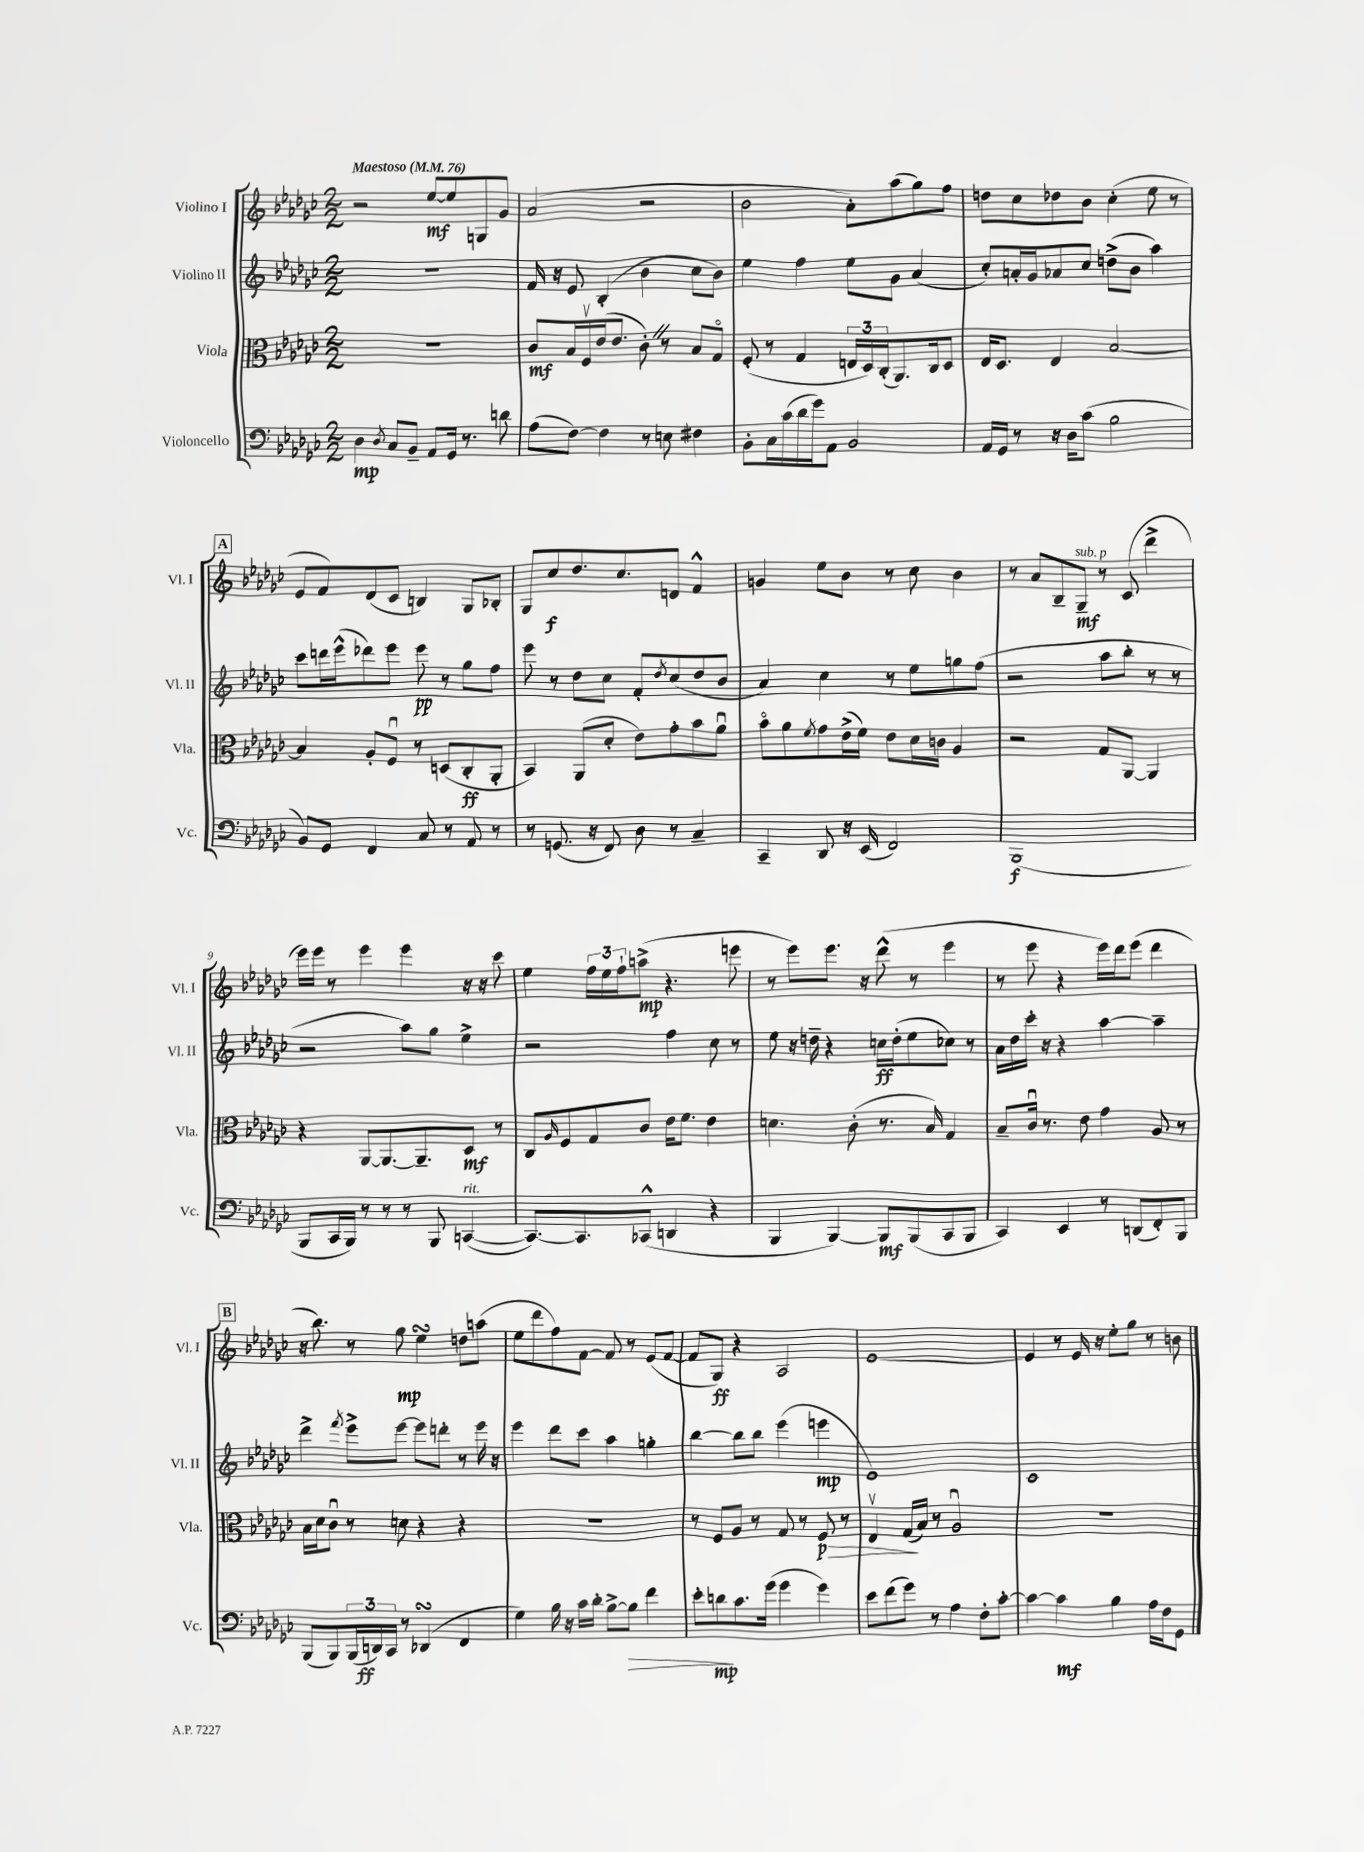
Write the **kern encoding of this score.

**kern	**kern	**kern	**kern
*staff4	*staff3	*staff2	*staff1
*clefF4	*clefC3	*clefG2	*clefG2
*k[b-e-a-d-g-c-]	*k[b-e-a-d-g-c-]	*k[b-e-a-d-g-c-]	*k[b-e-a-d-g-c-]
*M2/2	*M2/2	*M2/2	*M2/2
*MM76	*MM76	*MM76	*MM76
4D-	1r	1r	2r
8qD-	.	.	.
8C-	.	.	.
8BB-~	.	.	.
8AA-	.	.	[8ee-
16GG-	.	.	8ee-]
8.r	.	.	.
.	.	.	8G
8d	.	.	8g-
=	=	=	=
(8A-	8c-	16f	(2a-
.	.	16r	.
[8F)	16B-	8e-	.
.	16Fv	.	.
4F]	(16e-	(4B-'	.
.	8.e-	.	.
8r	8c-')	4b-	2r
8E	8r	.	.
4F#	8B-	8cc-	.
.	8G-o	8b-)	.
=	=	=	=
8BB-'	(8F'	4ee-	2b-
16C-	8r	.	.
(16c-	.	.	.
16d-	4G-	4ff	.
16g-)	.	.	.
8AA-	.	.	.
2BB-	24E	8ee-	8a-')
.	24D-)	.	.
.	(24C-'	.	.
.	8.AA-)	8g-	(8aa-
.	.	(4a-	8gg-)
.	16C-	.	.
.	8D-	.	8ff
=	=	=	=
16AA-	16E-	8cc-')	8dd
16GG-	8.D-	.	.
8r	.	16a'	8cc-
.	.	16g-	.
16r	4E-	8a-	8dd-
16D-	.	.	.
(8c-	.	8cc-	8b-
2B-	[2B-	(8dd^	(4cc-'
.	.	8b-	.
.	.	4aa-)	8ee-
.	.	.	8r
=	=	=	=
8BB-)	4B-]	8ccc-	8e-
8GG-	.	16ddd	8f)
.	.	(16eee-^^	.
4FF	8A-'	8ddd-)	(8d-
.	8Fu	8eee-	8c-
8C-	8r	8eee-	4B)
8r	(8D	8r	.
8AA-	8C-'	8gg-	8G-
8r	8AA-'	8ff	8B-'
=	=	=	=
8r	4BB-)	8eee-	8G-
(8.GG	.	8r	8cc-
.	(8AA-	8dd-	8.dd-
16r	.	.	.
8FF)	8d-'	8cc-	.
.	.	.	8.cc-
8D-	8e-)	8f'	.
.	.	8qdd-	.
8r	8g-'	(8cc-	8d
4C-~	8b-	8dd-	4f^^
.	8a-u	8b-	.
=	=	=	=
4CC-~	8b-o	4a-)	4g
.	8a-	.	.
.	8qf	.	.
8DD-	8g-	4cc-	8ee-
16r	(16e-^	.	8b-
(16EE-	16f)	.	.
2FF)	8e-	8r	8r
.	16d-	8ee-	8cc-
.	16c	.	.
.	4A-	8gg	4b-
.	.	(8ff	.
=	=	=	=
(1BBB-	2r	2r	8r
.	.	.	8a-
.	.	.	8B-~
.	.	.	8G-~
.	8G-	8aa-	8r
.	[8AA-	8bb-'	(8c-
.	4AA-]	8r	4ddd-^
.	.	8r	.
=	=	=	=
8BBB-	4r	2r	16eee-)
.	.	.	16eee-
16CC-	.	.	8r
16BBB-)	.	.	.
8r	[8AA-	.	4eee-
8r	8.AA-_	.	.
8r	.	8aa-)	4eee-
.	8.AA-~]	.	.
8BBB-	.	8gg-	.
([4CC	8D-	4ee-^	16r
.	.	.	16r
.	8r	.	8ccc-
=	=	=	=
8.CC_)	8C-	2r	4ee-
.	16qqA-	.	.
.	8F	.	.
8.CC]	.	.	.
.	8G-	.	24ff
.	.	.	24ee-
.	.	.	24ff`
(8CC-^^	8c-	.	(8aa^
4DD	16e-	4ff	4.r
.	8.f	.	.
4r	4e-	8cc-	.
.	.	8r	8eee
=	=	=	=
4BBB-	4.d	8ee-	8r
.	.	16r	8eee-)
.	.	16dd~	.
[4BBB-)	.	4r	8.eee-
.	(8c-'	.	.
.	.	.	16r
8BBB-]	8.r	16cc	(8ddd-^^
.	.	(16dd'	.
(8BBB-	.	8ee-	8r
.	16B-)	.	.
8CC-	4G-	8cc-)	4eee-
8BBB-	.	8r	.
=	=	=	=
4CC-)	8B-~	16a-	8r
.	.	16dd-	.
.	16c-u	16ccc-'	8eee-
.	8.r	16r	.
4EE-	.	4r	4r
.	8e-	.	.
8r	4g-	[4aa-	16eee-)
.	.	.	16ddd-
(8DD	.	.	(8eee-
8FF')	8A-	4aa-~]	4ddd-
8BBB-	8r	.	.
=	=	=	=
(8BBB-	16B-	4ddd-^	16r
.	16d-	.	8.bb-)
8BBB-)	8c-u	.	.
.	.	8qfff	.
(24BBB-	8r	8eee-^	8r
24DD)	.	.	.
24CC-	.	.	.
8r	8d	[8eee-	8gg-
(4DD-	4r	8eee-]	4ee-
.	.	8ddd'	.
4FF	4r	8r	8dd
.	.	16eee-	(8aa
.	.	16r	.
=	=	=	=
4G-)	1r	4eee-	8ee-
.	.	.	8ddd-
16B-	.	8ddd-	8ff)
16r	.	.	.
16c-	.	8ccc-	[8f
16d-'	.	.	.
[8B-^	.	4aa-	8f]
8B-]	.	.	8r
4f	.	4gg'	(8e-
.	.	.	[8f
=	=	=	=
8e-'	8r	[4bb-	8f]
8d	8F	.	8G-)
8.c-	8A-	8bb-]	4r
.	8r	8bb-	.
(16g-	.	.	.
4g-	8G-	(4eee-	2A-
.	8r	.	.
4g-)	8F	4eee	.
.	8r	.	.
=	=	=	=
8e-	4E-v	1e-)	[1e-
(8f	.	.	.
8g-)	(16G-	.	.
.	16B-)	.	.
8r	8r	.	.
4A-	2A-u	.	.
8F'	.	.	.
[8c-'	.	.	.
=	=	=	=
4c-_	1r	1c-	4e-]
4c-]	.	.	8r
.	.	.	16e-
.	.	.	16r
4B-	.	.	8ee-'
.	.	.	8gg-
16A-	.	.	8r
16F	.	.	.
8GG-	.	.	8b
==	==	==	==
*-	*-	*-	*-
